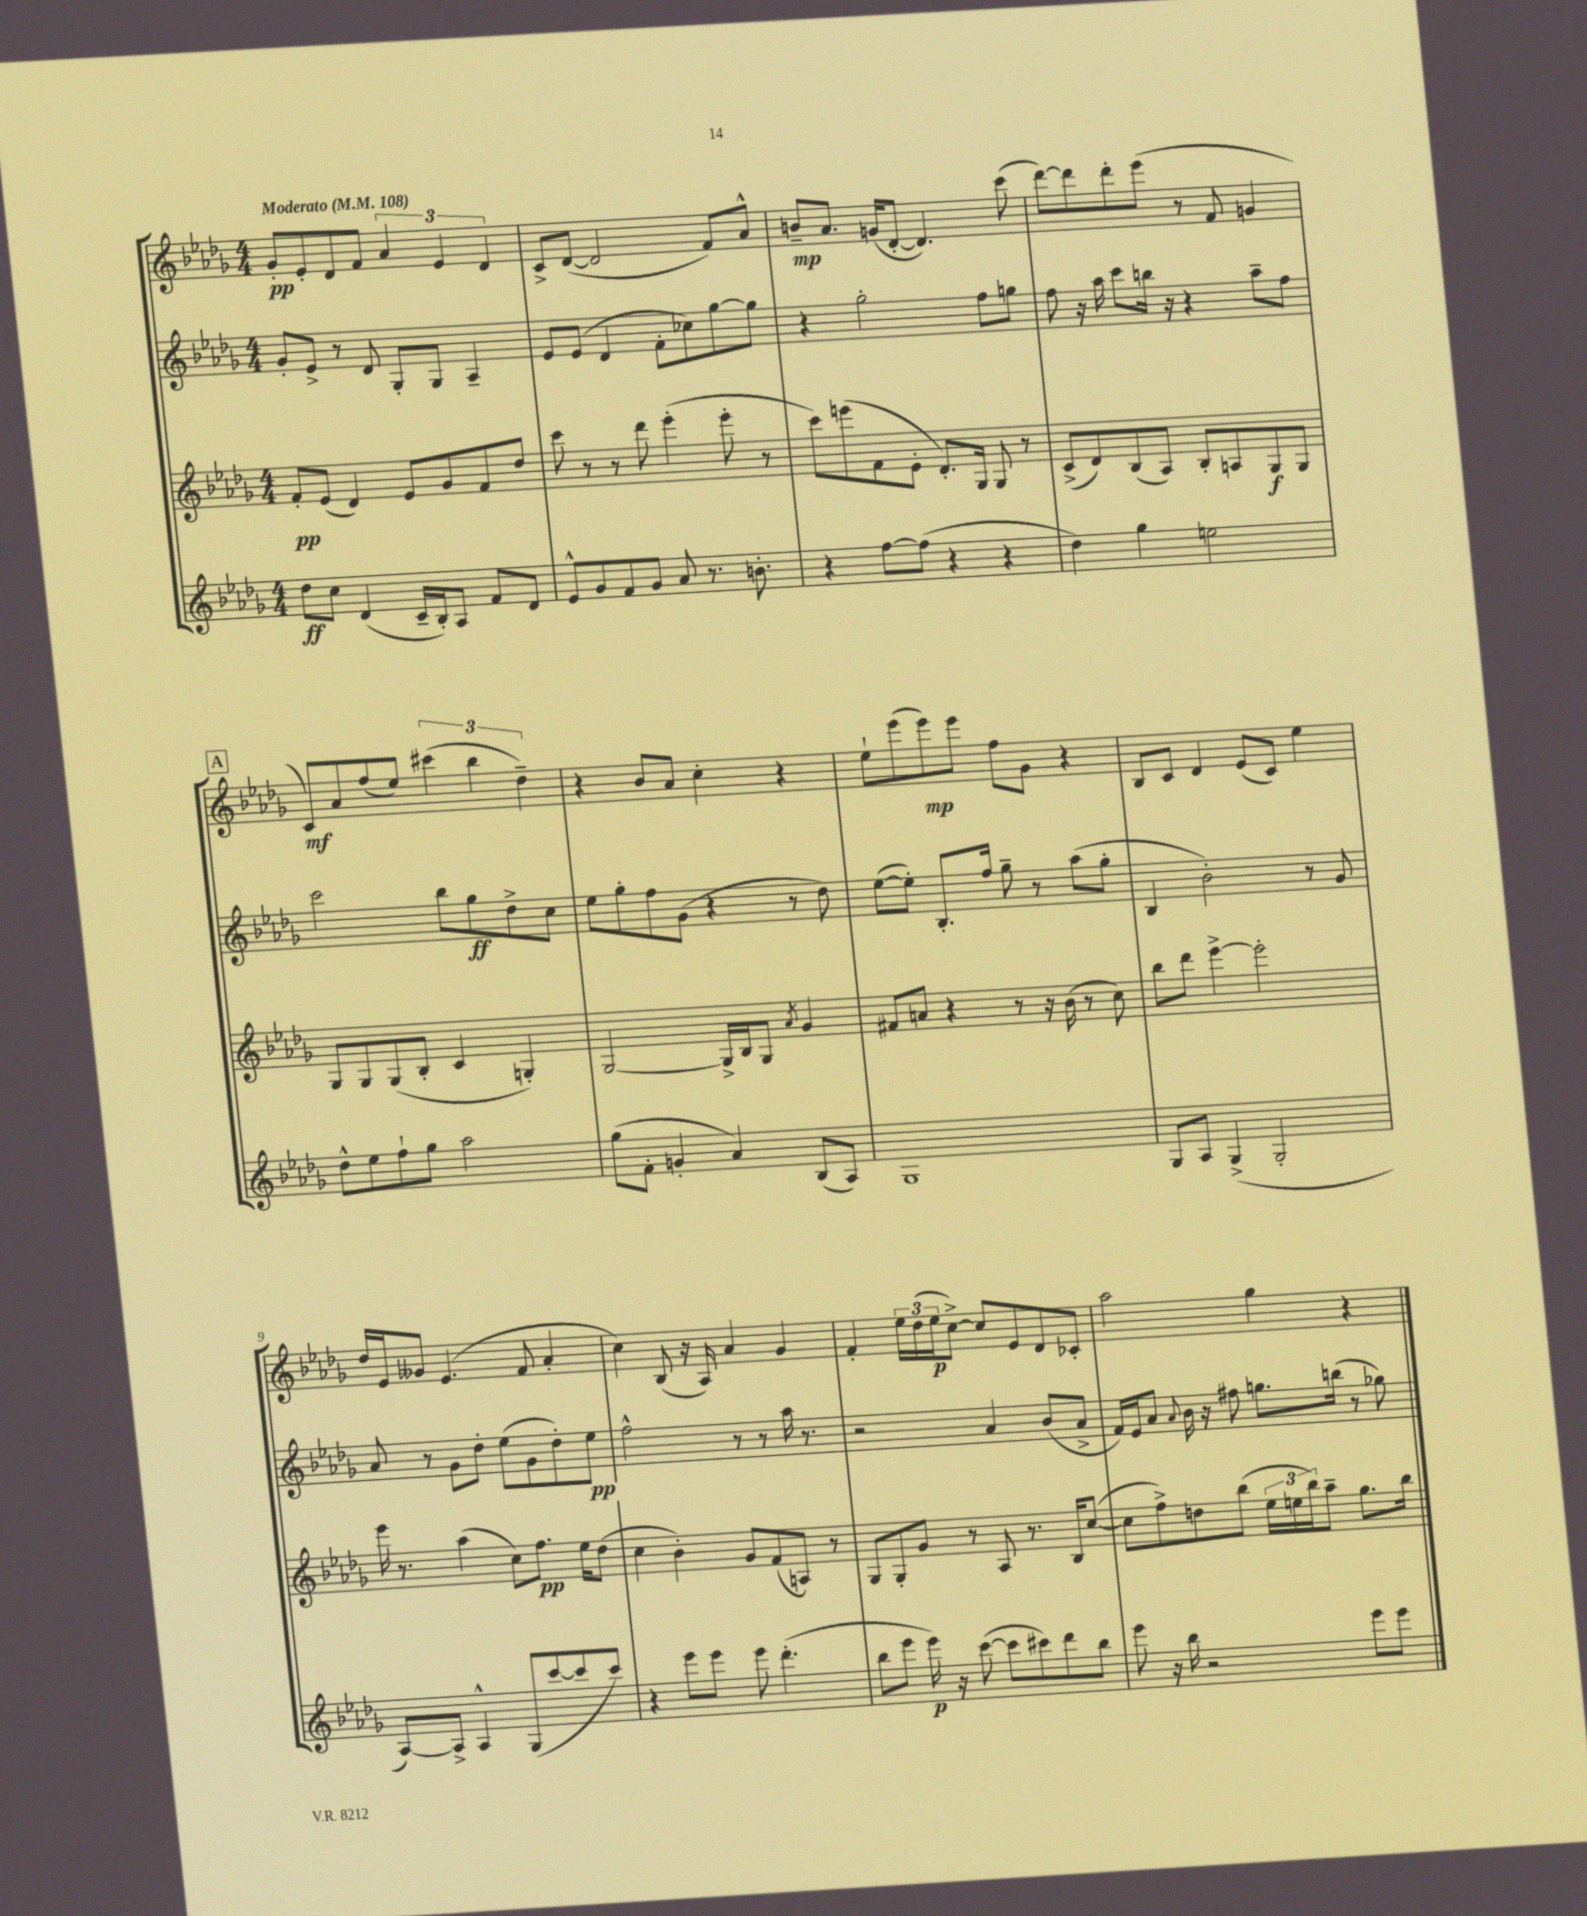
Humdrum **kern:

**kern	**dynam	**kern	**dynam	**kern	**dynam	**kern	**dynam
*part4	*part4	*part3	*part3	*part2	*part2	*part1	*part1
*staff4	*staff4	*staff3	*staff3	*staff2	*staff2	*staff1	*staff1
*clefG2	*	*clefG2	*	*clefG2	*	*clefG2	*
*k[b-e-a-d-g-]	*	*k[b-e-a-d-g-]	*	*k[b-e-a-d-g-]	*	*k[b-e-a-d-g-]	*
*M4/4	*	*M4/4	*	*M4/4	*	*M4/4	*
*MM108	*	*MM108	*	*MM108	*	*MM108	*
=1	=1	=1	=1	=1	=1	=1	=1
!	!	!	!	!	!	!LO:TX:a:B:t=Moderato	!
8dd-\L	ff	8f'/L	pp	8g-'/L	.	8g-'/L	pp
8cc\J	.	(8e-/J	.	8e-^/J	.	8e-'/	.
(4d-/	.	4d-/)	.	8r	.	8d-/	.
.	.	.	.	8d-/	.	8f/J	.
16c~/LL	.	8e-/L	.	8G-'/L	.	6a-/	.
16B-'/J)	.	.	.	.	.	.	.
8A-/J	.	8g-/	.	8G-/J	.	.	.
.	.	.	.	.	.	6e-/	.
8f/L	.	8f/	.	4A-~/	.	.	.
.	.	.	.	.	.	6d-/	.
8d-/J	.	8dd-/J	.	.	.	.	.
=2	=2	=2	=2	=2	=2	=2	=2
8e-^^/L	.	8ccc\	.	8e-/L	.	8c^/L	.
8g-/	.	8r	.	(8e-/J	.	([8d-/J	.
8f/	.	8r	.	4d-/	.	2d-/]	.
8g-/J	.	8ddd-\	.	.	.	.	.
8a-/	.	(4eee-'\	.	8f'\L	.	.	.
8.r	.	.	.	8cc-X\)	.	.	.
.	.	8eee-'\	.	[8gg-\	.	8f/L)	.
8.bn'\	.	.	.	.	.	.	.
.	.	8r	.	8gg-\J]	.	8a-^^/J	.
=3	=3	=3	=3	=3	=3	=3	=3
4r	.	8ccc\L)	.	4r	.	8bn~/L	mp
.	.	(8eeen\	.	.	.	8.a-/J	.
[8ff\L	.	8f\	.	2gg-'\	.	.	.
.	.	.	.	.	.	(16gn/KL	.
(8ff\J]	.	8e-'\J	.	.	.	[8d-'/J	.
4r	.	8.d-'/L)	.	.	.	4.d-/])	.
.	.	16G-/Jk	.	.	.	.	.
4r	.	8G-/	.	8ff\L	.	.	.
.	.	8r	.	8ggn\J	.	(8ccc\	.
=4	=4	=4	=4	=4	=4	=4	=4
4dd-\)	.	(8c^/L	.	8ff\	.	[8ddd-\L)	.
.	.	8d-/)	.	16r	.	8ddd-\]	.
.	.	.	.	16aa-\	.	.	.
4gg-\	.	(8B-/	.	8ccc\L	.	8ddd-'\	.
.	.	8A-/J)	.	16bbn\Jk	.	(8eee-\J	.
.	.	.	.	16r	.	.	.
2een\	.	8B-'/L	.	4r	.	8r	.
.	.	8An/	.	.	.	8f/	.
.	.	8G-/	f	8aa-~\L	.	4gn/	.
.	.	8G-/J	.	8ff\J	.	.	.
!!LO:LB:g=z
!!LO:REH:place=s1:t=A
=5	=5	=5	=5	=5	=5	=5	=5
8dd-^^\L	.	8G-/L	.	2ccc\	.	8c/L)	mf
8ee-\	.	8G-/	.	.	.	8a-/	.
8ff`\	.	(8G-/	.	.	.	(8ff/	.
8gg-\J	.	8B-'/J	.	.	.	8ee-/J)	.
2aa-\	.	4c/	.	8bb-\L	.	(6ccc#X\	.
.	.	.	.	8gg-\	ff	.	.
.	.	.	.	.	.	6bb-\	.
.	.	4Gn'/)	.	8dd-^\	.	.	.
.	.	.	.	.	.	6dd-~\)	.
.	.	.	.	8cc\J	.	.	.
=6	=6	=6	=6	=6	=6	=6	=6
(8gg-\L	.	[2G-/	.	8ee-\L	.	4r	.
8f'\J	.	.	.	8gg-'\	.	.	.
4gn'/	.	.	.	8ff\	.	8b-/L	.
.	.	.	.	(8g-\J	.	8a-/J	.
4a-/)	.	16G-^/LL]	.	4r	.	4cc'\	.
.	.	16B-/J	.	.	.	.	.
.	.	8G-/J	.	.	.	.	.
.	.	8qa-/	.	.	.	.	.
(8B-/L	.	4g-/	.	8r	.	4r	.
8A-/J)	.	.	.	8dd-\)	.	.	.
=7	=7	=7	=7	=7	=7	=7	=7
1G-	.	8f#X/L	.	([8ee-\L	.	8ee-`\L	.
.	.	8an/J	.	8ee-'\J])	.	(8eee-\	.
.	.	4r	.	8.B-'/L	.	8eee-\)	mp
.	.	.	.	.	.	8eee-\J	.
.	.	.	.	16ff/Jk	.	.	.
.	.	8r	.	8gg-~\	.	8ff\L	.
.	.	16r	.	8r	.	8g-\J	.
.	.	(16b-\	.	.	.	.	.
.	.	8r	.	(8aa-\L	.	4r	.
.	.	8cc\)	.	8gg-'\J	.	.	.
=8	=8	=8	=8	=8	=8	=8	=8
8G-/L	.	8bb-\L	.	4B-/	.	8B-/L	.
8A-/J	.	8ddd-\J	.	.	.	8c/J	.
(4G-^/	.	[4eee-^\	.	2b-'\)	.	4d-/	.
2G-'/	.	2eee-'\]	.	.	.	(8e-/L	.
.	.	.	.	.	.	8c/J)	.
.	.	.	.	8r	.	4ee-\	.
.	.	.	.	8g-/	.	.	.
!!LO:LB:g=z
=9	=9	=9	=9	=9	=9	=9	=9
[8A-/L)	.	16eee-\	.	8a-/	.	16dd-/LL	.
.	.	8.r	.	.	.	16e-/J	.
8A-^/J]	.	.	.	8r	.	8g--X/J	.
4A-^^/	.	(4aa-\	.	8g-\L	.	(4.e-/	.
.	.	.	.	8dd-'\J	.	.	.
(8G-/L	.	8cc\L)	.	(8ee-\L	.	.	.
[8ccc/	.	8.ff\J	pp	8g-\	.	8f/	.
8ccc/]	.	.	.	8dd-'\)	.	4a-'/	.
.	.	16ee-\KL	.	.	.	.	.
8ccc/J)	.	(8dd-\J	.	8ee-\J	pp	.	.
=10	=10	=10	=10	=10	=10	=10	=10
4r	.	4cc\	.	2ff^^\	.	4cc\)	.
8eee-\L	.	4b-'\)	.	.	.	(8B-/	.
8eee-\J	.	.	.	.	.	16r	.
.	.	.	.	.	.	16A-/)	.
8eee-\	.	8g-/L	.	8r	.	4a-/	.
(4.ddd-'\	.	(8f/	.	8r	.	.	.
.	.	8An/J)	.	16aa-\	.	4g-/	.
.	.	.	.	8.r	.	.	.
.	.	8r	.	.	.	.	.
=11	=11	=11	=11	=11	=11	=11	=11
8bb-\L	.	8G-/L	.	2r	.	4f'/	.
8eee-\J	.	8G-'/	.	.	.	.	.
16eee-\)	p	8g-/J	.	.	.	24ee-\LL	.
.	.	.	.	.	.	(24dd-\	.
16r	.	.	.	.	.	.	.
.	.	.	.	.	.	24ee-\J	p
([8ccc\	.	8r	.	.	.	[8cc^\J)	.
8ccc\L]	.	8A-/	.	4a-/	.	8cc/L]	.
8ccc#X\)	.	8.r	.	.	.	8e-/	.
8ddd-\	.	.	.	(8b-/L	.	8d-/	.
.	.	16B-/KL	.	.	.	.	.
8bb-\J	.	([8cc/J	.	8a-^/J	.	8c-X'/J	.
=12	=12	=12	=12	=12	=12	=12	=12
8eee-\	.	8cc\L]	.	16f/LL)	.	2aa-\	.
.	.	.	.	16e-/J	.	.	.
16r	.	8ff^\)	.	8a-/J	.	.	.
16bb-\	.	.	.	.	.	.	.
.	.	.	.	8qqa-/	.	.	.
2r	.	8ddn\	.	16b-\	.	.	.
.	.	.	.	16r	.	.	.
.	.	(8bb-\J	.	8ff#X\	.	.	.
.	.	24ee-\LL	.	8.ggn\L	.	4gg-\	.
.	.	24een\	.	.	.	.	.
.	.	24bb-\J)	.	.	.	.	.
.	.	8aa-~\J	.	.	.	.	.
.	.	.	.	(16bbn\Jk	.	.	.
8eee-\L	.	8.gg-\L	.	8r	.	4r	.
8eee-\J	.	.	.	8gg-X\)	.	.	.
.	.	16bb-\Jk	.	.	.	.	.
==	==	==	==	==	==	==	==
*-	*-	*-	*-	*-	*-	*-	*-
